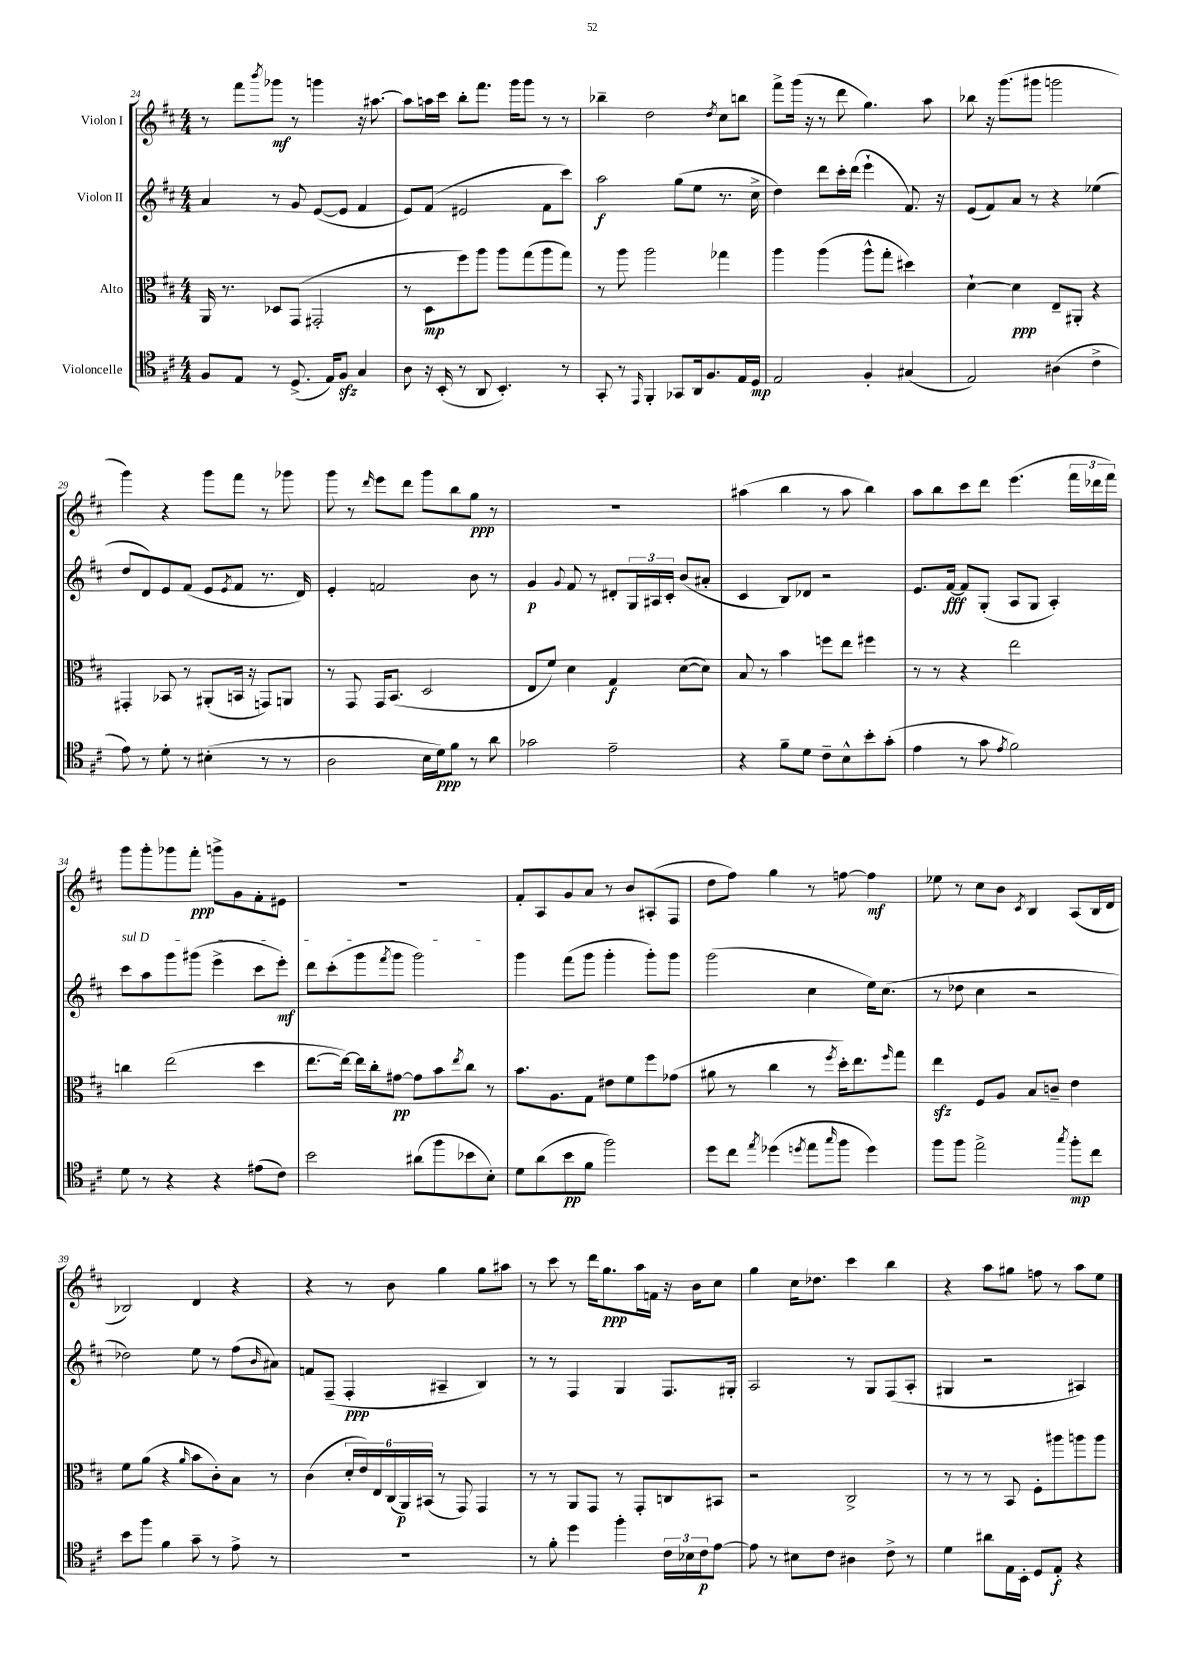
<<
\new StaffGroup <<
\new Staff = "s0" \with { instrumentName = "Violon I" } {
    \clef treble \key d \major \numericTimeSignature \time 4/4
    r8 fis'''8 \acciaccatura { b'''8 } ges'''8\mf r8 g'''4 r16 ais''8.~ |
    ais''8 a''16 cis'''16 b''8-. fis'''8. g'''16 g'''8 r8 r8 |
    bes''4-- d''2 \acciaccatura { d''8 } cis''8 b''8 |
    fis'''8-> g'''16( r16 r8 d'''8 g''4.) a''8 |
    bes''8 r16 g'''8.( gis'''8 g'''2 |
    g'''4) r4 g'''8 fis'''8 r8 ges'''8 |
    g'''8 r8 \grace { d'''16 } e'''8 d'''8 g'''8 b''8 g''8\ppp r8 |
    R1 |
    ais''4( b''4 r8 ais''8 b''4) |
    a''8 b''8 cis'''8 d'''8 e'''4.( \tuplet 3/2 { fis'''16 des'''16 fis'''16) } |
    g'''8 g'''8-. ges'''8 fis'''8-.\ppp g'''8-> g'8 fis'8-. eis'8 |
    R1 |
    fis'8-. a8 g'8 a'8 r8 b'8 ais8-.( fis8 |
    d''8 fis''8) g''4 r8 f''8~ f''4\mf |
    ees''8 r8 cis''8 b'8 \acciaccatura { cis'8 } b4 a8( b16 d'16 |
    bes2) d'4 r4 |
    r4 r8 b'8 g''4 g''8 ais''8 |
    r8 cis'''8 r8 d'''16 g''8.\ppp a''16 f'16 r16 b'16 cis''8 |
    g''4 cis''16 des''8. cis'''4 b''4 |
    r4 a''8 gis''8 f''8 r8 a''8 e''8 \bar "|." |
}
\new Staff = "s1" \with { instrumentName = "Violon II" } {
    \clef treble \key d \major \numericTimeSignature \time 4/4
    a'4 r8 g'8 e'8~( e'8 fis'4 |
    e'8) fis'8( eis'2 fis'8 cis'''8) |
    a''2\f g''8( e''8 r8. cis''16-> |
    d''4) d'''8 cis'''16-. d'''16( e'''4-! fis'8.) r16 |
    e'8( fis'8) a'8 r8 r4 ees''4( |
    d''8 d'8) e'8 fis'8( e'8 \acciaccatura { e'8 } fis'8 r8. d'16) |
    e'4-. f'2 b'8 r8 |
    g'4\p \appoggiatura { g'8 } fis'8 r8 dis'8-. \tuplet 3/2 { g16 ais16 cis'16-. } b'8( ais'8-. |
    cis'4 b8) des'8 r2 |
    e'8. fis'16~\fff fis'8 g8-.( a8 g8 a4-.) |
    \once \override TextSpanner.bound-details.left.text = \markup { \italic "sul D" } cis'''8\startTextSpan a''8 g'''8 gis'''8( e'''4-> cis'''8 e'''8-.\mf) |
    d'''8 cis'''8-.( g'''8 \acciaccatura { fis'''8 } g'''8 g'''2\stopTextSpan) |
    g'''4 fis'''8( g'''8 g'''4-. g'''8-.) g'''8 |
    g'''2( cis''4 e''16) cis''8.( |
    r8 des''8 cis''4 r2 |
    des''2) e''8 r8 fis''8( \grace { b'16 } ais'8) |
    f'8 fis8--( fis4-.\ppp ais4-- b4) |
    r8 r8 fis4 g4 fis8. gis16-. |
    a2 r8 g8 fis8( a8-. |
    gis4 r2 ais4) \bar "|." |
}
\new Staff = "s2" \with { instrumentName = "Alto" } {
    \clef alto \key d \major \numericTimeSignature \time 4/4
    a,16 r8. des8 g,8( gis,2-. |
    r8 d8\mp fis''8) a''8 a''8 g''8( a''8 g''8) |
    r8 a''8 a''2 ges''4 |
    a''4 a''4( a''8-^ g''8-. dis''4) |
    d'4~-! d'4\ppp e8-- ais,8-. r4 |
    gis,4-. bes,8 r8 ais,8-.( b,16 r16 g,8) a,8 |
    r8 g,8 g,16 b,8.( d2 |
    e8 fis'8) d'4 g4\f d'8~( d'8) |
    b8 r8 b'4 f''8 e''8 fis''4 |
    r8 r8 r4 e''2 |
    c''4 e''2( d''4 |
    e''8.~ e''16~) e''16 cis''16-. gis'8~\pp gis'8 b'8 \acciaccatura { e''8 } cis''8 r8 |
    b'8. a8. g8 eis'8 fis'8 fis''8 ges'8( |
    ais'8 r8 cis''4 r8 \acciaccatura { fis''8 } d''16-.) e''8. \grace { fis''16 } g''8 |
    e''4\sfz fis8 a8 b8 c'8-- e'4 |
    fis'8 a'8( r4 \grace { a'16 } b'8 cis'8-.) b8 r8 |
    cis'4( \tuplet 6/4 { d'16-. e'16) e16 cis16( a,16\p) bis,16( } r8 g,8) g,4 |
    r8 r8 a,8 g,8 r8 g,8-. c8 bis,8 |
    r2 cis2-> |
    r8 r8 r8 b,8 fis8-. ais''8 a''8 a''8 \bar "|." |
}
\new Staff = "s3" \with { instrumentName = "Violoncelle" } {
    \clef tenor \key d \major \numericTimeSignature \time 4/4
    fis8 e8 r8 d8.->( e16) fis8\sfz g4 |
    a8 r16 b,16-.( r8 a,8 b,4.-.) r8 |
    g,8-. r8 \grace { e,16 } fis,4-. ges,8 a,16 fis8. e16 d16\mp |
    e2 fis4-. gis4( |
    e2) ais4( cis'4-> |
    e'8) r8 d'8-. r8 bis4-.( r8 r8 |
    a2 b16 d'16\ppp) fis'8 r8 a'8 |
    ges'2 e'2-- |
    r4 fis'8-- d'8 cis'8-- b8-^ b'8-. g'8-.( |
    e'4 r8 g'8 \acciaccatura { e'8 } fis'2) |
    d'8 r8 r4 r4 eis'8( cis'8) |
    b'2 ais'8( fis''8 bes'8 b8-.) |
    d'8 a'8( b'8\pp fis'8 fis''2) |
    d''8 cis''8 \acciaccatura { e''8 } des''4( \acciaccatura { d''8 } e''8 \grace { g''16 } fis''8 d''4) |
    fis''8 fis''8 e''2-> \acciaccatura { g''8 } fis''8-.\mp cis''8 |
    b'8 fis''8 fis'4 g'8-- r8 e'8-> r8 |
    R1 |
    r8 fis'8-. d''4 fis''4-. \tuplet 3/2 { cis'16 bes16 cis'16\p } e'8~ |
    e'8 r8 bis8 cis'8 ais4 cis'8-> r8 |
    d'4 ais'8 e16 b,16-. d8 e8-.\f r4 \bar "|." |
}
>>
>>
\layout { \context { \Score currentBarNumber = #24 } }
